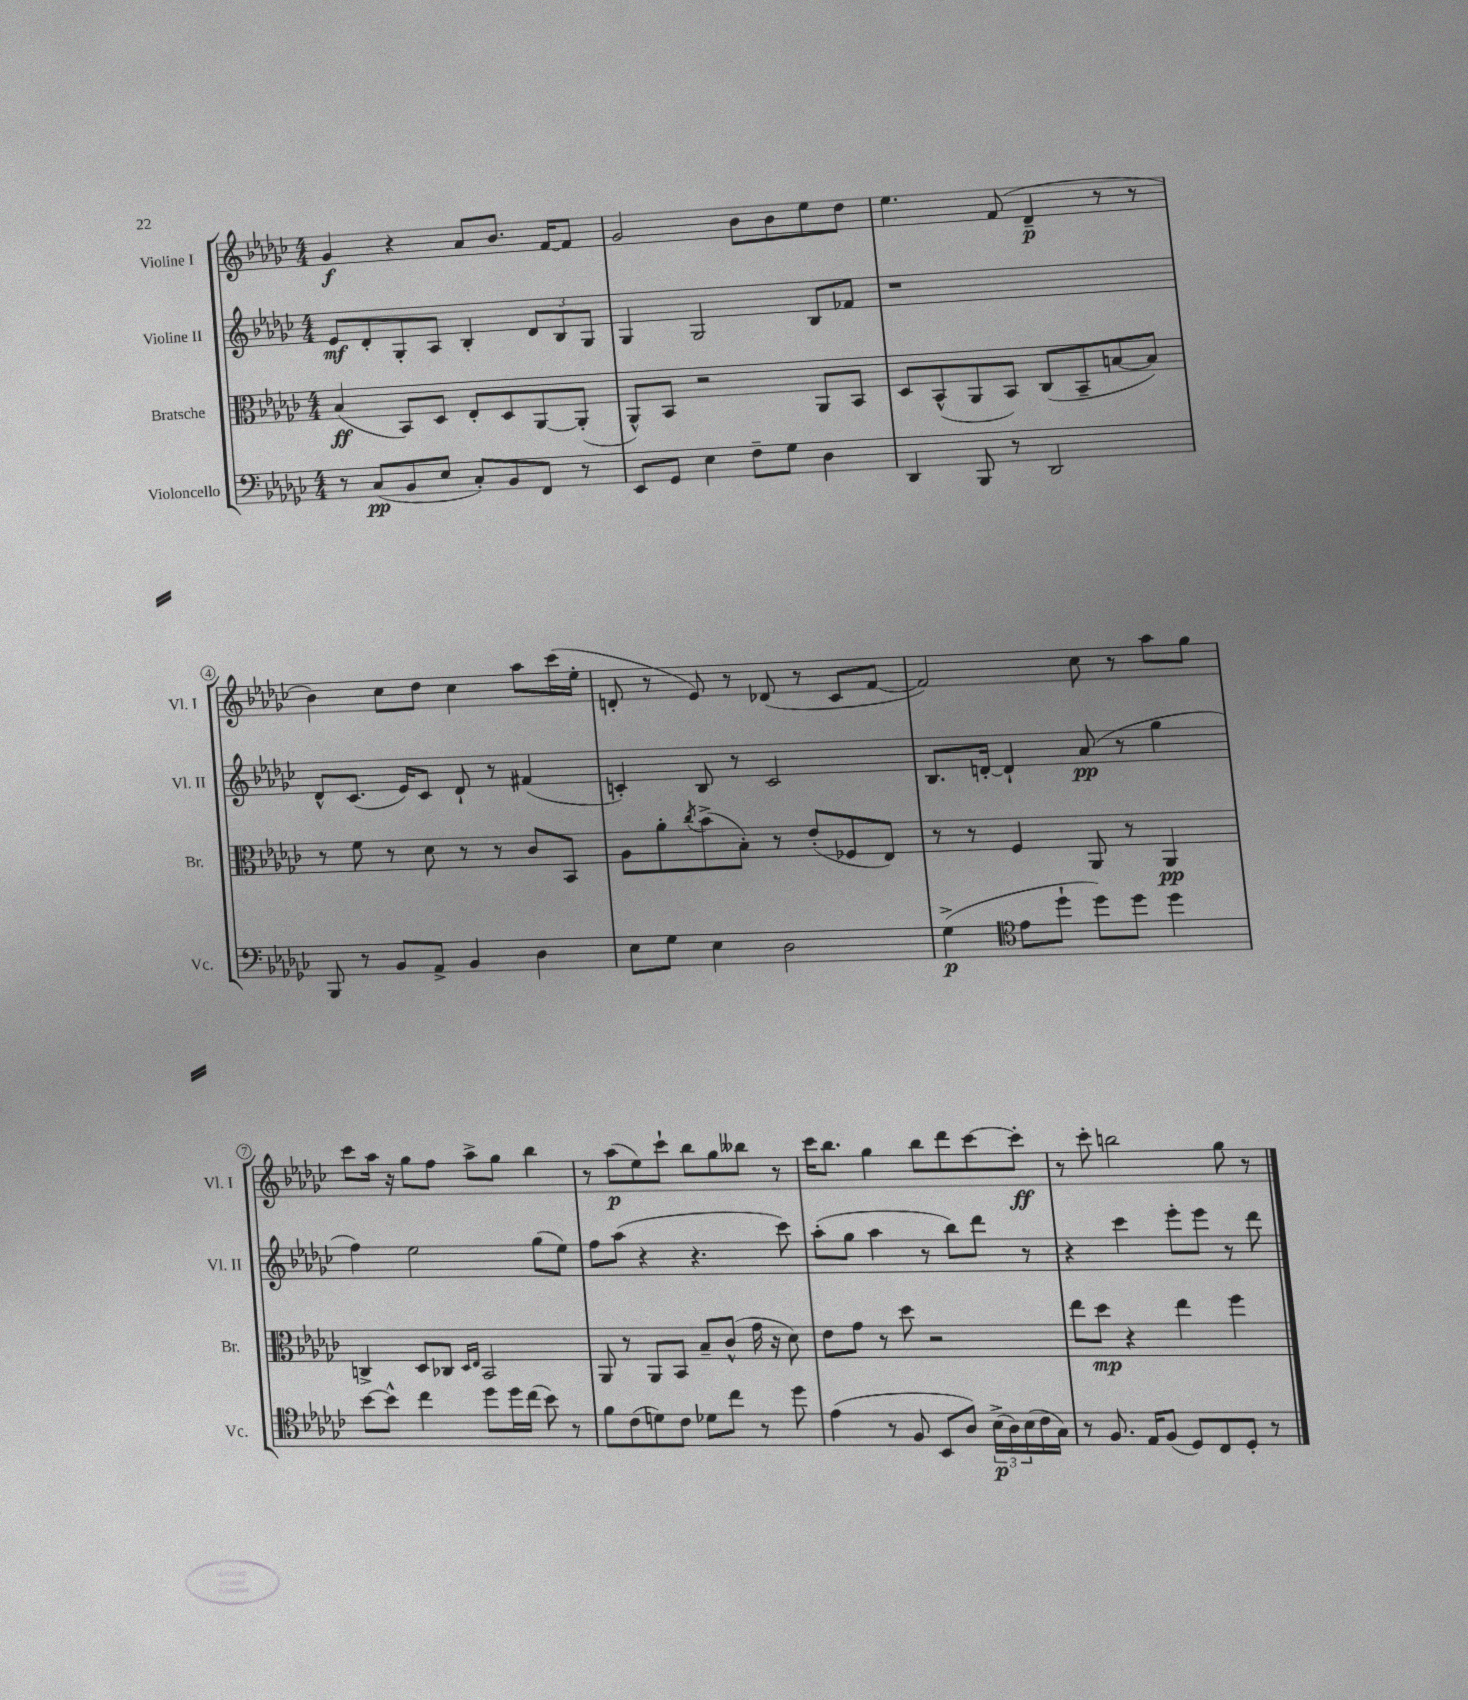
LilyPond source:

<<
\new StaffGroup <<
\new Staff = "s0" \with { instrumentName = "Violine I" shortInstrumentName = "Vl. I" } {
    \clef treble \key ges \major \numericTimeSignature \time 4/4
    ges'4\f r4 aes'8 bes'8. f'16~ f'8 |
    ges'2 bes'8 bes'8 ees''8 des''8 |
    ees''4. f'8( des'4--\p r8 r8 |
    bes'4) ces''8 des''8 ces''4 aes''8 ces'''16( ees''16-. |
    d'8-. r8 ees'8) r8 des'8( r8 ces'8 f'8~ |
    f'2) ces''8 r8 aes''8 ges''8 |
    ces'''8 aes''16 r16 ges''8 f''8 aes''8-> ges''8 bes''4 |
    r8 aes''8\p( ees''8) ces'''8-! bes''8 ges''8 beses''8 r8 |
    ces'''16 bes''8. ges''4 bes''8 des'''8 ces'''8~ ces'''8-.\ff |
    r8 ces'''8-. b''2 ges''8 r8 \bar "|." |
}
\new Staff = "s1" \with { instrumentName = "Violine II" shortInstrumentName = "Vl. II" } {
    \clef treble \key ges \major \numericTimeSignature \time 4/4
    ees'8\mf des'8-. ges8-. aes8 bes4-. \tuplet 3/2 { des'8 bes8 ges8 } |
    ges4 ges2 bes8 fes'8 |
    r1 |
    des'8-^ ces'8.( ees'16) ces'8 des'8-! r8 fis'4( |
    c'4-.) bes8 r8 c'2 |
    bes8. d'16~-. d'4-! aes'8\pp( r8 ges''4 |
    f''4) ees''2 ges''8( ees''8) |
    f''8 aes''8( r4 r4. ces'''8) |
    aes''8-.( ges''8 aes''4 r8 bes''8) des'''8 r8 |
    r4 ces'''4 ees'''8-. ees'''8 r8 des'''8 \bar "|." |
}
\new Staff = "s2" \with { instrumentName = "Bratsche" shortInstrumentName = "Br." } {
    \clef alto \key ges \major \numericTimeSignature \time 4/4
    bes4\ff( bes,8) des8 ees8-. des8 aes,8~ aes,8-.( |
    aes,8-^) bes,8 r2 aes,8 bes,8 |
    des8 bes,8-^( aes,8 bes,8) ces8( bes,8-- b8~ b8) |
    r8 f'8 r8 des'8 r8 r8 ces'8 bes,8 |
    aes8 aes'8-. \acciaccatura { ces''8 } bes'8->( bes8-.) r8 ees'8-.( fes8 ees8) |
    r8 r8 f4 aes,8 r8 aes,4\pp |
    c4-> des8 ces8 \grace { des16 ees16 } bes,2 |
    aes,8 r8 aes,8 bes,8 bes8-- ces'8-^( ges'16 r16 des'8) |
    ees'8 ges'8 r8 des''8 r2 |
    ees''8 des''8\mp r4 ees''4 f''4 \bar "|." |
}
\new Staff = "s3" \with { instrumentName = "Violoncello" shortInstrumentName = "Vc." } {
    \clef bass \key ges \major \numericTimeSignature \time 4/4
    r8 ces8\pp( bes,8 ees8 ces8-.) bes,8 f,8 r8 |
    ees,8 ges,8 ees4 f8-- ges8 des4 |
    des,4 bes,,8 r8 des,2 |
    bes,,8 r8 bes,8 aes,8-> bes,4 des4 |
    ees8 ges8 ees4 des2 |
    ges4->\p( \clef tenor ees'8 des''8-! des''8) des''8 des''4 |
    bes'8~ bes'8-^ ces''4 des''8 des''16 ces''16( bes'8) r8 |
    f'8 ces'8( d'8) ces'8 des'8 ces''8 r8 des''8 |
    ees'4( r8 f8 bes,8 aes8) \tuplet 3/2 { bes16->\p( aes16) bes16( } ces'16 ges16) |
    r8 f8. ees16 f8( des8) ces8 des8-. r8 \bar "|." |
}
>>
>>
\layout { \context { \Score \override BarNumber.stencil = #(make-stencil-circler 0.1 0.3 ly:text-interface::print) } }
